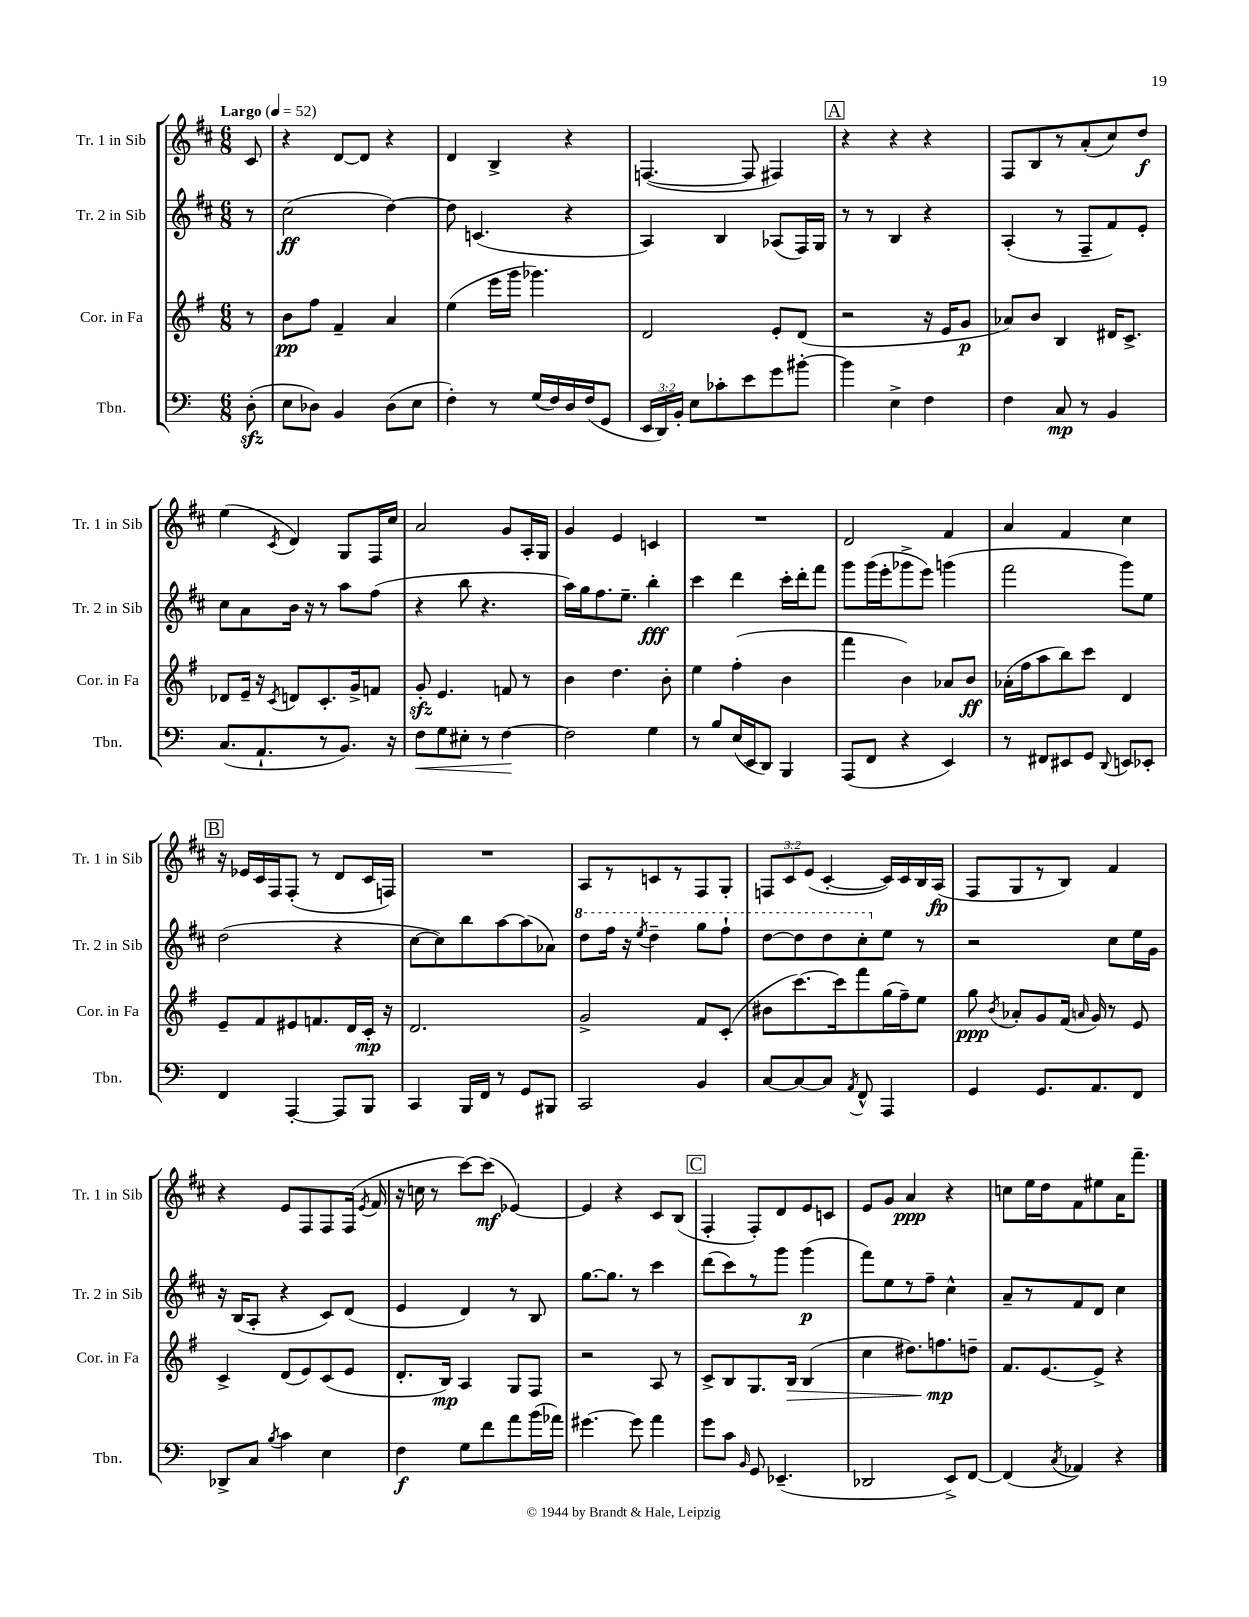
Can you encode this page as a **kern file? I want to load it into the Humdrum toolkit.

**kern	**kern	**kern	**kern
*staff4	*staff3	*staff2	*staff1
*clefF4	*clefG2	*clefG2	*clefG2
*k[]	*k[f#]	*k[f#c#]	*k[f#c#]
*M6/8	*M6/8	*M6/8	*M6/8
*MM52	*MM52	*MM52	*MM52
(8D'	8r	8r	8c#
=	=	=	=
8E	8b	(2cc#	4r
8D-)	8ff#	.	.
4BB	4f#~	.	[8d
.	.	.	8d]
(8D-	4a	[4dd)	4r
8E	.	.	.
=	=	=	=
4F')	(4ee	8dd]	4d
.	.	(4.c	.
8r	16eee	.	4B^
.	16ggg	.	.
(16G	4.ggg-)	.	.
16F)	.	.	.
16D	.	4r	4r
(16F	.	.	.
8GG	.	.	.
=	=	=	=
24EE	2d	4A)	([4.F
24DD)	.	.	.
24BB'	.	.	.
8E	.	.	.
8c-'	.	4B	.
8e	.	.	8F]
8g	8e'	(8A-	4F#)
[8b#'	(8d	16F#)	.
.	.	16G	.
=	=	=	=
4b#]	2r	8r	4r
.	.	8r	.
4E^	.	4B	4r
4F	16r	4r	4r
.	16e	.	.
.	8g	.	.
=	=	=	=
4F	8a-)	(4A'	8F#
.	8b	.	8B
8C	4B	8r	8r
8r	.	8F#~	(8a'
4BB	16d#	8f#)	8cc#)
.	8.c^	.	.
.	.	8e'	8dd
=	=	=	=
(8.C	8d-	8cc#	(4ee
.	16e~	8a	.
8.AA`	16r	.	.
.	8qc	.	8qc#
.	8d	16b	4d)
.	.	16r	.
8r	8.c'	8r	.
8.BB)	.	8aa	8G
.	16g^	.	.
.	8f	(8ff#	16F#
16r	.	.	16cc#
=	=	=	=
8F	8g'	4r	2a
8G	4.e	.	.
8E#'	.	8bb	.
8r	.	4.r	.
[4F	8f	.	8g
.	8r	.	16A'
.	.	.	16G
=	=	=	=
2F]	4b	16aa)	4g
.	.	16gg	.
.	.	8.ff#	.
.	4.dd	.	4e
.	.	8.ee~	.
4G	.	4bb'	4c
.	8b'	.	.
=	=	=	=
8r	4ee	4ccc#	2.r
8B	.	.	.
(16E	(4ff#'	4ddd	.
16EE	.	.	.
8DD)	.	.	.
4BBB	4b	16ccc#'	.
.	.	16ddd'	.
.	.	8fff#	.
=	=	=	=
(8AAA	4fff#	8ggg	2d
8FF	.	(16ggg	.
.	.	16eee'	.
4r	4b)	8ggg-^	.
.	.	8eee)	.
4EE)	8a-	(4ggg	4f#
.	8b	.	.
=	=	=	=
8r	(16a-'	2fff#	4a
.	16ff#	.	.
8FF#	8aa	.	.
8EE#	8bb)	.	4f#
8GG	8ccc	.	.
8qqDD	.	.	.
8EE	4d	8ggg)	4cc#
8EE-'	.	8ee	.
=	=	=	=
4FF	8e~	(2dd	16r
.	.	.	16e-
.	8f#	.	16c#
.	.	.	16F#
[4AAA'	8e#	.	(8F#'
.	8.f	.	8r
8AAA]	.	4r	8d
.	16d	.	.
8BBB	16c'	.	16c#
.	16r	.	16F)
=	=	=	=
4CC	2.d	[8cc#	2.r
.	.	8cc#])	.
16BBB	.	8bb	.
16FF	.	.	.
8r	.	[8aa	.
8GG	.	(8aa]	.
8BBB#	.	8a-)	.
=	=	=	=
2CC	2g^	8ddd	8A
.	.	16fff#	8r
.	.	16r	.
.	.	8qeee	.
.	.	4ddd~	8c
.	.	.	8r
4BB	8f#	8ggg	8F#
.	(8c'	8fff#`	8G'
=	=	=	=
[8C	8b#	[8ddd	12F
.	.	.	12c#
8C_	[8.ccc)	8ddd]	.
.	.	.	(12e
8C]	.	8ddd	[4c#'
.	16ccc]	.	.
8qAA	.	.	.
8FF^^	8fff#	8ccc#'	.
4AAA	(16gg	8ee	16c#])
.	16ff#~)	.	16c#
.	8ee	8r	16B
.	.	.	(16A
=	=	=	=
4GG	8gg	2r	8F#
.	8qb	.	.
.	8a-'	.	8G
8.GG	8g	.	8r
.	(16f#	.	8B)
.	16qqa	.	.
8.AA	16g)	.	.
.	8r	8cc#	4f#
8FF	8e	16ee	.
.	.	16g	.
=	=	=	=
8DD-^	4c^	16r	4r
.	.	(16B	.
8C	.	8A'	.
8qB	.	.	.
4c	(8d	4r	8e
.	8e)	.	8F#
4E	(8c	8c#)	8F#
.	8e	(8d	(16F#
.	.	.	8qe
.	.	.	16f#
=	=	=	=
4F	8.d'	4e	16r
.	.	.	16cc
.	.	.	8r
.	16B)	.	.
8G	4A	4d)	[8ccc#)
8f	.	.	(8ccc#]
8a	8G	8r	[4e-)
(16b	8F#	8B	.
16a-)	.	.	.
=	=	=	=
[4.g#	2r	[8.gg	4e-]
.	.	8.gg]	.
.	.	.	4r
8g#]	.	8r	.
4a	8A	4ccc#	8c#
.	8r	.	(8B
=	=	=	=
8g	8c^	(8ddd	4F#'
8c	8B	8ccc#)	.
16qqBB	.	.	.
8GG	8.G	8r	8F#')
(4.EE-~	.	8ggg	8d
.	16B	.	.
.	(4B	(4ggg	8e
.	.	.	8c
=	=	=	=
2DD-	4cc	8fff#)	8e
.	.	8ee	8g
.	8.dd#)	8r	4a
.	.	8ff#~	.
.	8.ff	.	.
8EE^)	.	4cc#^^	4r
[8FF	8dd~	.	.
=	=	=	=
(4FF]	8.f#	8a~	8cc
.	.	8r	16ee
.	[8.e	.	16dd
8qC	.	.	.
4AA-)	.	8f#	8f#
.	8e^]	8d	8ee#
4r	4r	4cc#	16a
.	.	.	8.fff#~
==	==	==	==
*-	*-	*-	*-
